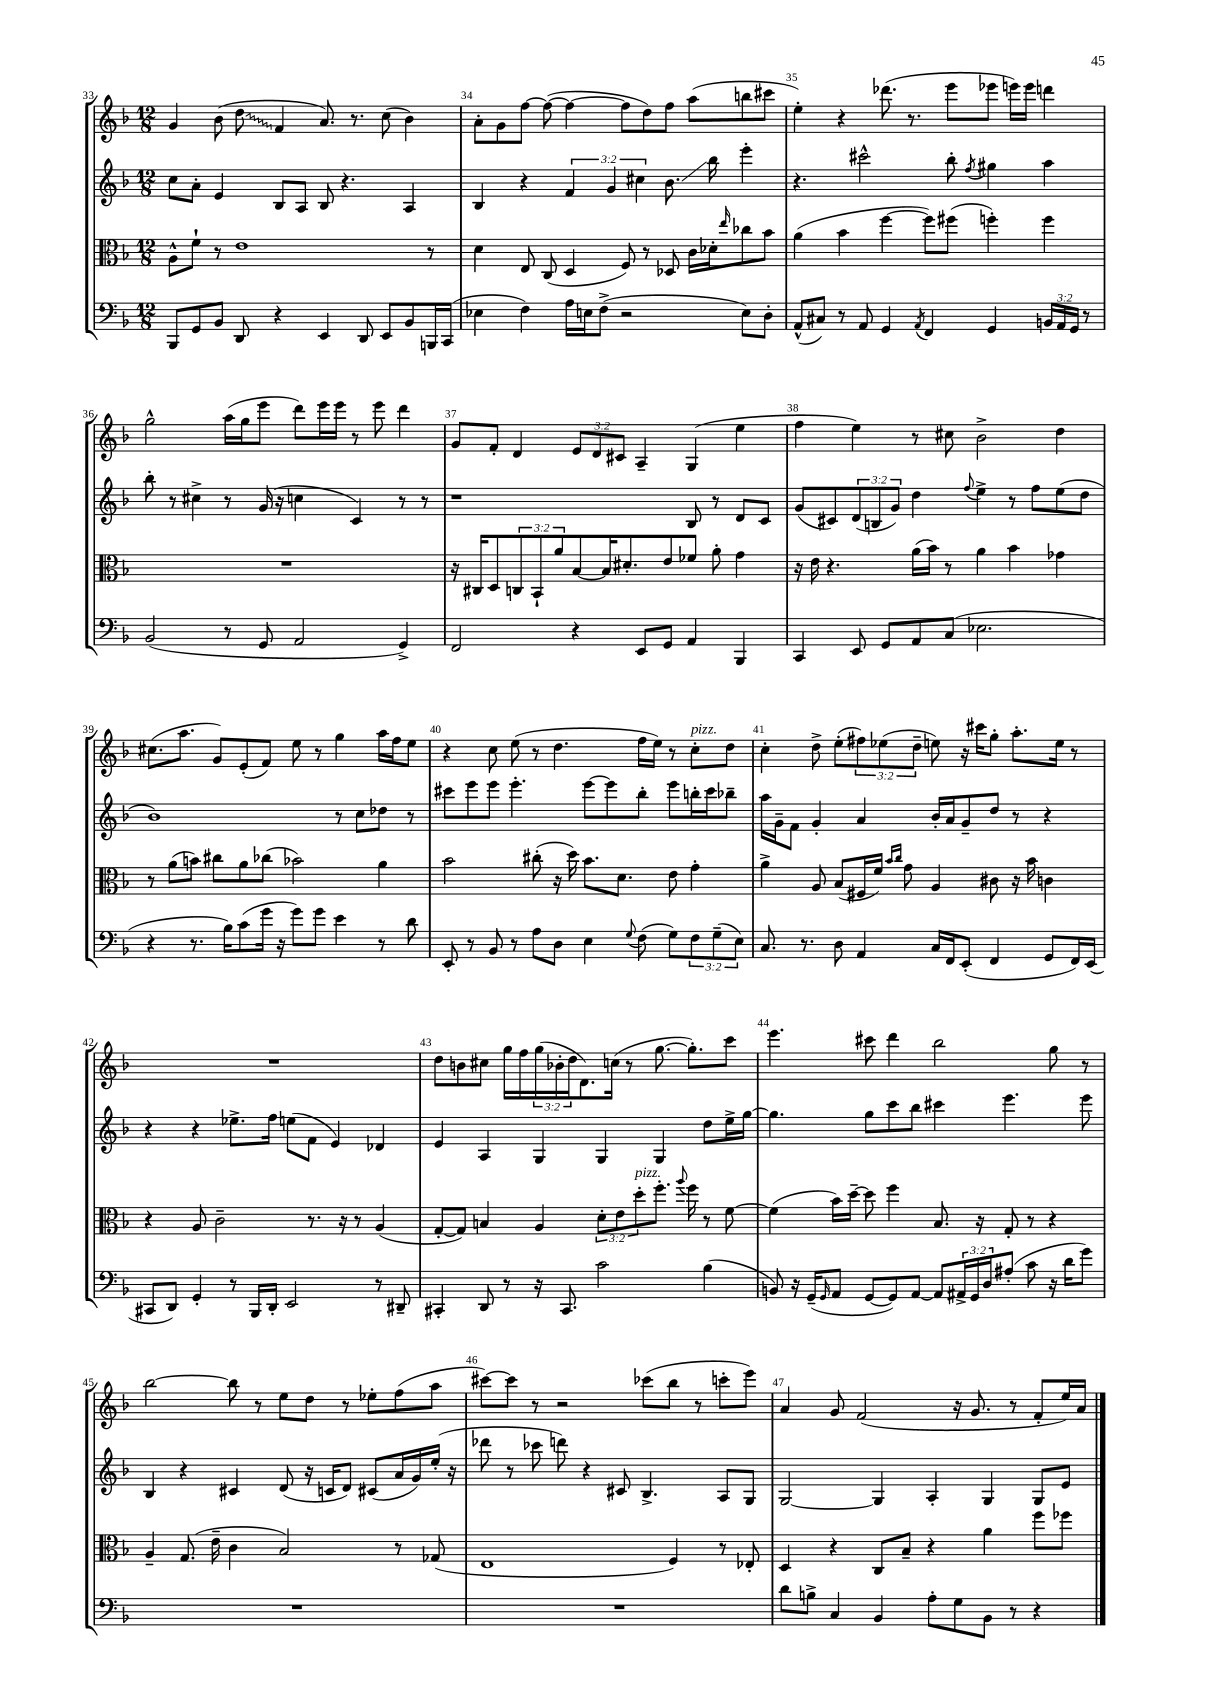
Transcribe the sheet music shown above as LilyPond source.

<<
\new StaffGroup <<
\new Staff = "s0" {
    \clef treble \key f \major \numericTimeSignature \time 12/8 \override Staff.TupletNumber.text = #tuplet-number::calc-fraction-text
    g'4 bes'8( \once \override Glissando.style = #'zigzag d''8\glissando f'4 a'8.) r8. c''8( bes'4) |
    a'8-. g'8 f''8~ f''8~( f''4~ f''8 d''8) f''8 a''8( b''8 cis'''8 |
    e''4-.) r4 des'''8.( r8. e'''8 ees'''8 e'''16) e'''16 d'''4 |
    g''2-^ a''16( g''16 e'''8 d'''8) e'''16 e'''16 r8 e'''8 d'''4 |
    g'8 f'8-. d'4 \tuplet 3/2 { e'8 d'8 cis'8 } a4-- g4( e''4 |
    f''4 e''4) r8 cis''8 bes'2-> d''4 |
    cis''8.( a''8. g'8) e'8-.( f'8) e''8 r8 g''4 a''16 f''16 e''8 |
    r4 c''8 e''8( r8 d''4. f''16 e''16) r8 c''8-.^\markup { \italic "pizz." } d''8 |
    c''4-. d''8-> e''8-.( \tuplet 3/2 { fis''8) ees''8( d''8-- } e''8) r16 cis'''16 g''8-. a''8.-. e''16 r8 |
    R1. |
    d''8 b'8 cis''8 g''16 f''16 \tuplet 3/2 { g''16( bes'16-. d''16 } d'8.) c''16( r8 g''8.~ g''8.-.) c'''8 |
    e'''4. cis'''8 d'''4 bes''2 g''8 r8 |
    bes''2~ bes''8 r8 e''8 d''8 r8 ees''8-. f''8( a''8 |
    cis'''8~) cis'''8 r8 r2 ces'''8( bes''8 r8 c'''8-. e'''8) |
    a'4 g'8 f'2( r16 g'8. r8 f'8-. e''16) a'16 \bar "|." |
}
\new Staff = "s1" {
    \clef treble \key f \major \numericTimeSignature \time 12/8 \override Staff.TupletNumber.text = #tuplet-number::calc-fraction-text
    c''8 a'8-. e'4 bes8 a8 bes8 r4. a4 |
    bes4 r4 \tuplet 3/2 { f'4 g'4 cis''4 } bes'8.\glissando bes''16 e'''4-. |
    r4. cis'''2-^ bes''8-. \acciaccatura { f''8 } gis''4 a''4 |
    bes''8-. r8 cis''4-> r8 g'16( r16 c''4 c'4) r8 r8 |
    r1 bes8 r8 d'8 c'8 |
    g'8( cis'8) \tuplet 3/2 { d'8( b8 g'8) } d''4 \appoggiatura { f''8 } e''4-> r8 f''8 e''8( d''8 |
    bes'1) r8 c''8 des''8 r8 |
    cis'''8 e'''8 e'''8 e'''4.-. e'''8~ e'''8 bes''8-. e'''8 b''16-. cis'''16 bes''8-- |
    a''16 g'16-- f'8 g'4-. a'4 bes'16-. a'16 g'8-- d''8 r8 r4 |
    r4 r4 ees''8.-> f''16 e''8( f'8 e'4) des'4 |
    e'4 a4 g4 g4 g4 d''8 e''16-> g''16~ |
    g''4. g''8 c'''8 bes''8 cis'''4 e'''4. e'''8 |
    bes4 r4 cis'4 d'8( r16 c'16 d'8) cis'8( a'16 g'16) e''16-.( r16 |
    des'''8 r8 ces'''8 d'''8) r4 cis'8 bes4.-> a8 g8 |
    g2~ g4 a4-. g4 g8 e'8 \bar "|." |
}
\new Staff = "s2" {
    \clef alto \key f \major \numericTimeSignature \time 12/8 \override Staff.TupletNumber.text = #tuplet-number::calc-fraction-text
    a8-^ f'8-! r8 e'1 r8 |
    d'4 e8 c8( d4 f8) r8 des8 c'16 des'16-. \grace { e''16 } ces''8 bes'8 |
    a'4( bes'4 f''4~ f''8) fis''8( f''4-.) f''4 |
    R1. |
    r16 cis16 d8 \tuplet 3/2 { c8 bes,8-! a'8 } bes8~ bes16 dis'8.-. e'8 fes'8 a'8-. g'4 |
    r16 e'16 r4. a'16( bes'16) r8 a'4 bes'4 ges'4 |
    r8 a'8( b'8) cis''8 a'8 ces''8( bes'2) a'4 |
    bes'2 cis''8-.( r16 d''16) bes'8. d'8. e'8 g'4-. |
    a'4-> a8 bes8( fis16 f'16) \grace { bes'16 c''16 } g'8 a4 cis'8 r16 bes'16 c'4 |
    r4 a8 c'2-- r8. r16 r8 a4( |
    g8~-. g8) b4 a4 \tuplet 3/2 { d'8-. e'8 d''8-.^\markup { \italic "pizz." } } f''8.-. \appoggiatura { a''8 } f''16 r8 f'8~ |
    f'4( bes'16) d''16~-- d''8 f''4 bes8. r16 g8-. r8 r4 |
    a4-- g8.( e'16-- c'4 bes2) r8 ges8( |
    e1 f4) r8 ees8-. |
    d4 r4 c8 bes8-- r4 a'4 f''8 fes''8 \bar "|." |
}
\new Staff = "s3" {
    \clef bass \key f \major \numericTimeSignature \time 12/8 \override Staff.TupletNumber.text = #tuplet-number::calc-fraction-text
    bes,,8 g,8 bes,8 d,8 r4 e,4 d,8 e,8 bes,8 b,,16 c,16( |
    ees4 f4) a16 e16 f8->( r2 e8) d8-. |
    a,8-^( cis8) r8 a,8 g,4 \acciaccatura { a,8 } f,4 g,4 \tuplet 3/2 { b,16 a,16 g,16 } r8 |
    bes,2( r8 g,8 a,2 g,4->) |
    f,2 r4 e,8 g,8 a,4 bes,,4 |
    c,4 e,8 g,8 a,8 c8( ees2. |
    r4 r8. bes16) c'8( g'16 r16 g'8) g'8 e'4 r8 d'8 |
    e,8-. r8 bes,8 r8 a8 d8 e4 \appoggiatura { g8 } f8( g8) \tuplet 3/2 { f8 g8--( e8) } |
    c8. r8. d8 a,4 c16 f,16 e,8-.( f,4 g,8 f,16) e,16( |
    cis,8 d,8) g,4-. r8 bes,,16 d,16-. e,2 r8 dis,8-- |
    cis,4-. d,8 r8 r16 cis,8. c'2 bes4( |
    b,8) r16 g,16--( \grace { g,16 } a,8 g,8~ g,8) a,8~ a,8 \tuplet 3/2 { ais,16-> g,16 d16 } ais8-.( c'8 r16 d'16 g'8) |
    R1. |
    R1. |
    d'8 b8-> c4 bes,4 a8-. g8 bes,8 r8 r4 \bar "|." |
}
>>
>>
\layout { \context { \Score currentBarNumber = #33 \override BarNumber.break-visibility = ##(#f #t #t) barNumberVisibility = #all-bar-numbers-visible } }
